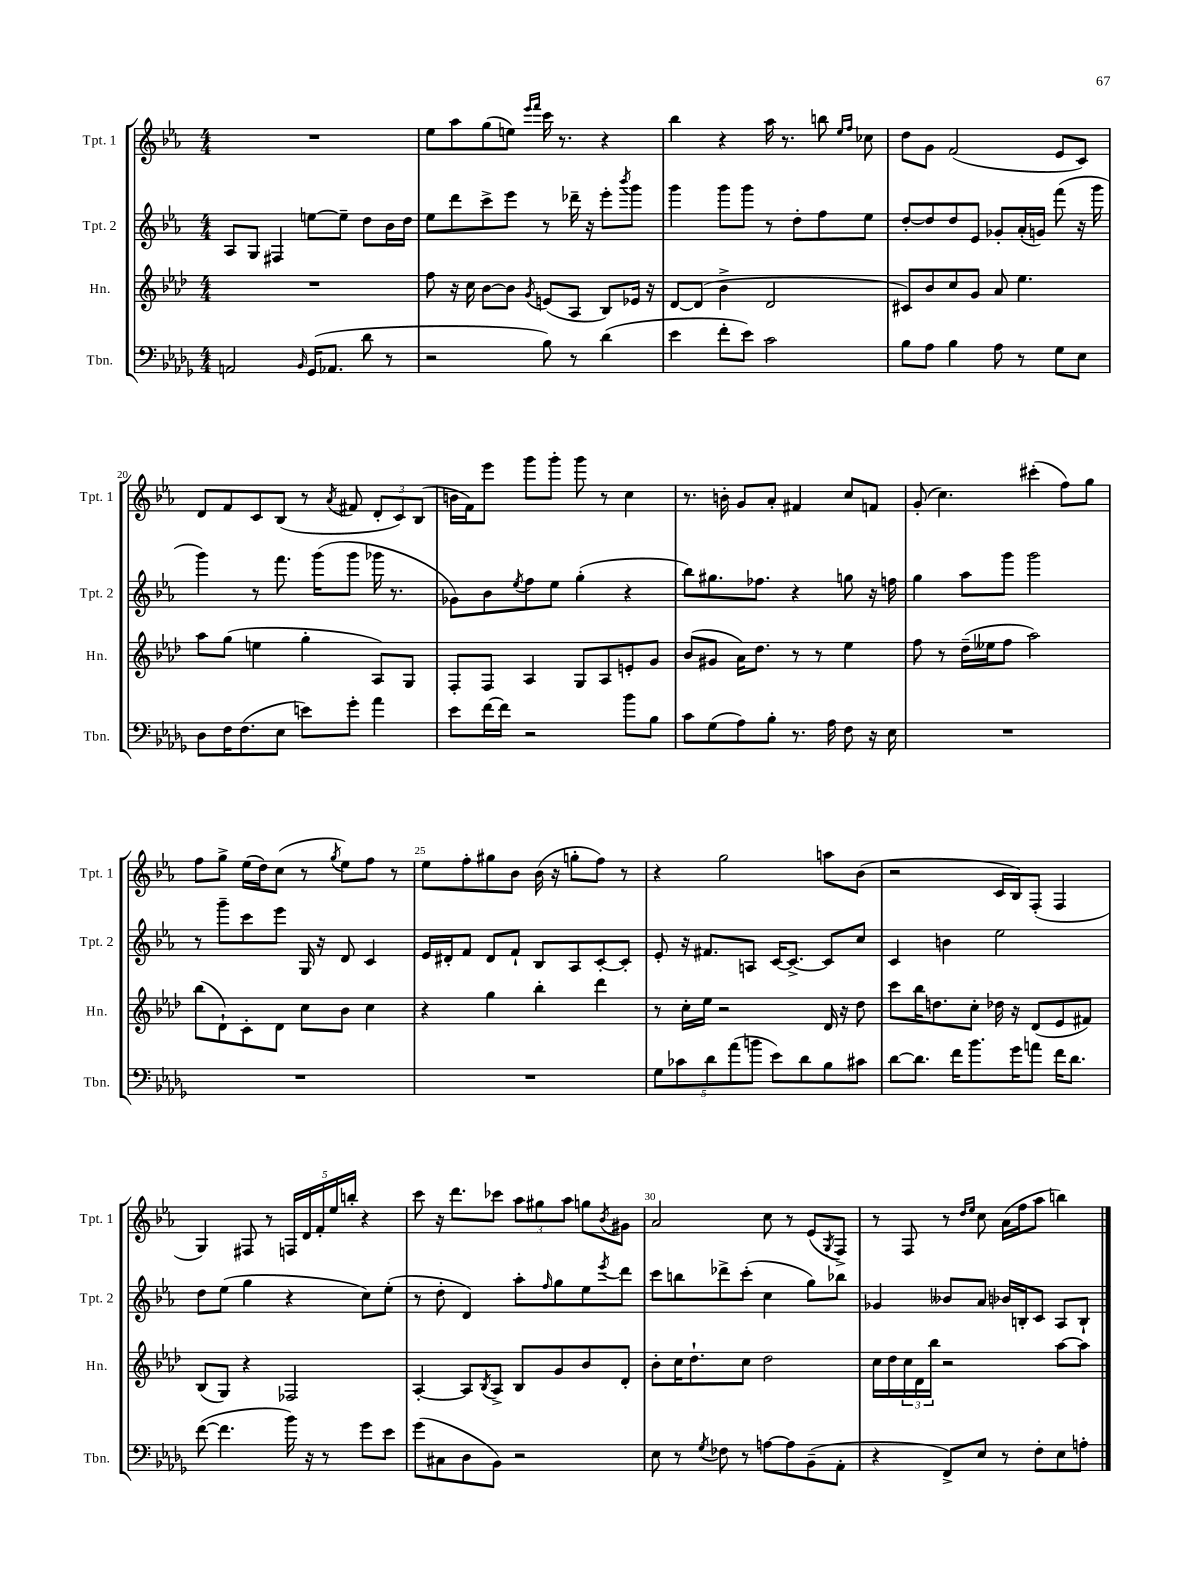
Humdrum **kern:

**kern	**kern	**kern	**kern
*staff4	*staff3	*staff2	*staff1
*clefF4	*clefG2	*clefG2	*clefG2
*k[b-e-a-d-g-]	*k[b-e-a-d-]	*k[b-e-a-]	*k[b-e-a-]
*M4/4	*M4/4	*M4/4	*M4/4
2AA	1r	8A-	1r
.	.	8G	.
.	.	4F#	.
16qqBB-	.	.	.
(16GG-	.	[8ee	.
8.AA-	.	.	.
.	.	8ee~]	.
8d-	.	8dd	.
8r	.	16b-	.
.	.	16dd	.
=	=	=	=
2r	8ff	8ee-	8ee-
.	16r	8ddd	8aa-
.	16cc	.	.
.	[8b-	8ccc^	(8gg
.	8b-]	8eee-	8ee)
.	.	.	16qqeee-
.	8qg	.	16qqfff
8B-)	(8e	8r	16ccc
.	.	.	8.r
8r	8A-	16ddd-~	.
.	.	16r	.
(4d-	8B-)	8eee-'	4r
.	.	8qbbb-	.
.	16e-	8ggg	.
.	16r	.	.
=	=	=	=
4e-	[8d-	4ggg	4bb-
.	(8d-]	.	.
8f'	4b-^	8ggg	4r
8e-)	.	8ggg	.
2c	2d-	8r	16aa-
.	.	.	8.r
.	.	8dd'	.
.	.	8ff	8bb
.	.	.	16qqee-
.	.	.	16qqff
.	.	8ee-	8cc-
=	=	=	=
8B-	8c#)	[8dd'	8dd
8A-	8b-	8dd]	8g
4B-	8cc	8dd	(2f
.	8g	8e-	.
8A-	8a-	8g-'	.
8r	4.ee-	(16a-'	.
.	.	16g)	.
8G-	.	(8fff	8e-
8E-	.	16r	8c)
.	.	16ggg	.
=	=	=	=
8D-	8aa-	4ggg)	8d
16F	(8gg	.	8f
(8.F	.	.	.
.	4ee	8r	8c
8E-	.	8.fff	(8B-
8e)	4gg'	.	8r
.	.	(16ggg	.
.	.	.	8qa-
8g-'	.	8ggg	8f#
4a-	8A-)	16ggg-	12d'
.	.	8.r	.
.	.	.	12c)
.	8G	.	.
.	.	.	(12B-
=	=	=	=
8e-	8F'	8g-)	16b
.	.	.	16f)
[16f	8F	8b-	8eee-
16f]	.	.	.
.	.	8qee-	.
2r	4A-	8ff	8ggg
.	.	8ee-	8ggg'
.	8G	(4gg'	8ggg
.	8A-	.	8r
8b-	8e'	4r	4cc
8B-	8g	.	.
=	=	=	=
8c	(8b-	8bb-)	8.r
(8G-	8g#	8.gg#	.
.	.	.	16b'
8A-)	16a-)	.	8g
.	8.dd-	8.ff-	.
8B-'	.	.	8a-'
8.r	8r	4r	4f#
.	8r	.	.
16A-	.	.	.
8F	4ee-	8gg	8cc
16r	.	16r	8f
16E-	.	16ff	.
=	=	=	=
1r	8ff	4gg	(8g'
.	8r	.	4.cc)
.	(16dd-~	8aa-	.
.	16ee--	.	.
.	8ff	8ggg	.
.	2aa-)	2ggg	(4ccc#'
.	.	.	8ff)
.	.	.	8gg
=	=	=	=
1r	(8bb-	8r	8ff
.	8d-`)	8ggg~	8gg^
.	8c'	8ccc	(16ee-
.	.	.	16dd)
.	8d-	8eee-	(8cc
.	8cc	16G	8r
.	.	16r	.
.	.	.	8qgg
.	8b-	8d	8ee-)
.	4cc	4c	8ff
.	.	.	8r
=	=	=	=
1r	4r	16e-	8ee-
.	.	16d#'	.
.	.	8f	8ff'
.	4gg	8d#	8gg#
.	.	8f`	8b-
.	4bb-'	8B-	(16b-
.	.	.	16r
.	.	8A-	8gg'
.	4ddd-	[8c'	8ff)
.	.	8c']	8r
=	=	=	=
10G-	8r	8e-'	4r
10c-	.	.	.
.	16cc'	16r	.
.	16ee-	8.f#	.
10d-	.	.	.
.	2r	.	2gg
(10a-	.	.	.
.	.	8A	.
10b	.	.	.
8e-)	.	[16c	.
.	.	8.c^_	.
8d-	.	.	.
8B-	16d-	8c]	8aa
.	16r	.	.
8c#	8dd-	8cc	(8b-
=	=	=	=
[8d-	8ccc	4c	2r
8.d-]	16bb-	.	.
.	8.dd	.	.
.	.	4b	.
16f	.	.	.
8.b-	8cc'	.	.
.	16dd-	2ee-	16c
16g-	16r	.	16B-)
8a	(8d-	.	(8F'
16f	8e-	.	4F
8.d-	.	.	.
.	8f#)	.	.
=	=	=	=
([8f	(8B-	8dd	4G)
4.f]	8G)	(8ee-	.
.	4r	4gg	8F#
.	.	.	8r
16b-)	2F-	4r	20F
.	.	.	20d
16r	.	.	.
.	.	.	20f'
8r	.	.	.
.	.	.	20ee-
.	.	.	20bb'
8g-	.	8cc)	4r
8e-	.	(8ee-'	.
=	=	=	=
(8g-	[4A-'	8r	8ccc
8C#	.	8dd'	16r
.	.	.	8.ddd
8D-	8A-]	4d)	.
.	8qB-	.	.
8BB-)	8A-^	.	8ccc-
2r	8B-	8aa-'	12aa-
.	.	.	12gg#
.	.	16qqff	.
.	8g	8gg	.
.	.	.	12aa-
.	8b-	8ee-	8gg
.	.	8qeee-	8qb-
.	8d-'	8ddd	8g#
=	=	=	=
8E-	8b-'	8ccc	2a-
8r	16cc	8bb	.
.	8.dd-`	.	.
8qG-	.	.	.
8F-	.	8ddd-^	.
8r	8cc	(8ccc'	.
[8A	2dd-	4cc	8cc
8A]	.	.	8r
(8BB-~	.	8gg)	(8e-
.	.	.	8qG
8AA-'	.	8bb-	8F^)
=	=	=	=
4r	16cc	4g-	8r
.	16dd-	.	.
.	24cc	.	8F
.	24d-	.	.
.	24bb-	.	.
8FF^)	2r	8b--	8r
.	.	.	16qqdd
.	.	.	16qqee-
8E-	.	8a-	8cc
8r	.	16b-	(16a-
.	.	16B'	16ff
8F'	.	8c	8aa-
8E-	[8aa-	8A-	4bb)
8A'	8aa-]	8B`	.
==	==	==	==
*-	*-	*-	*-
